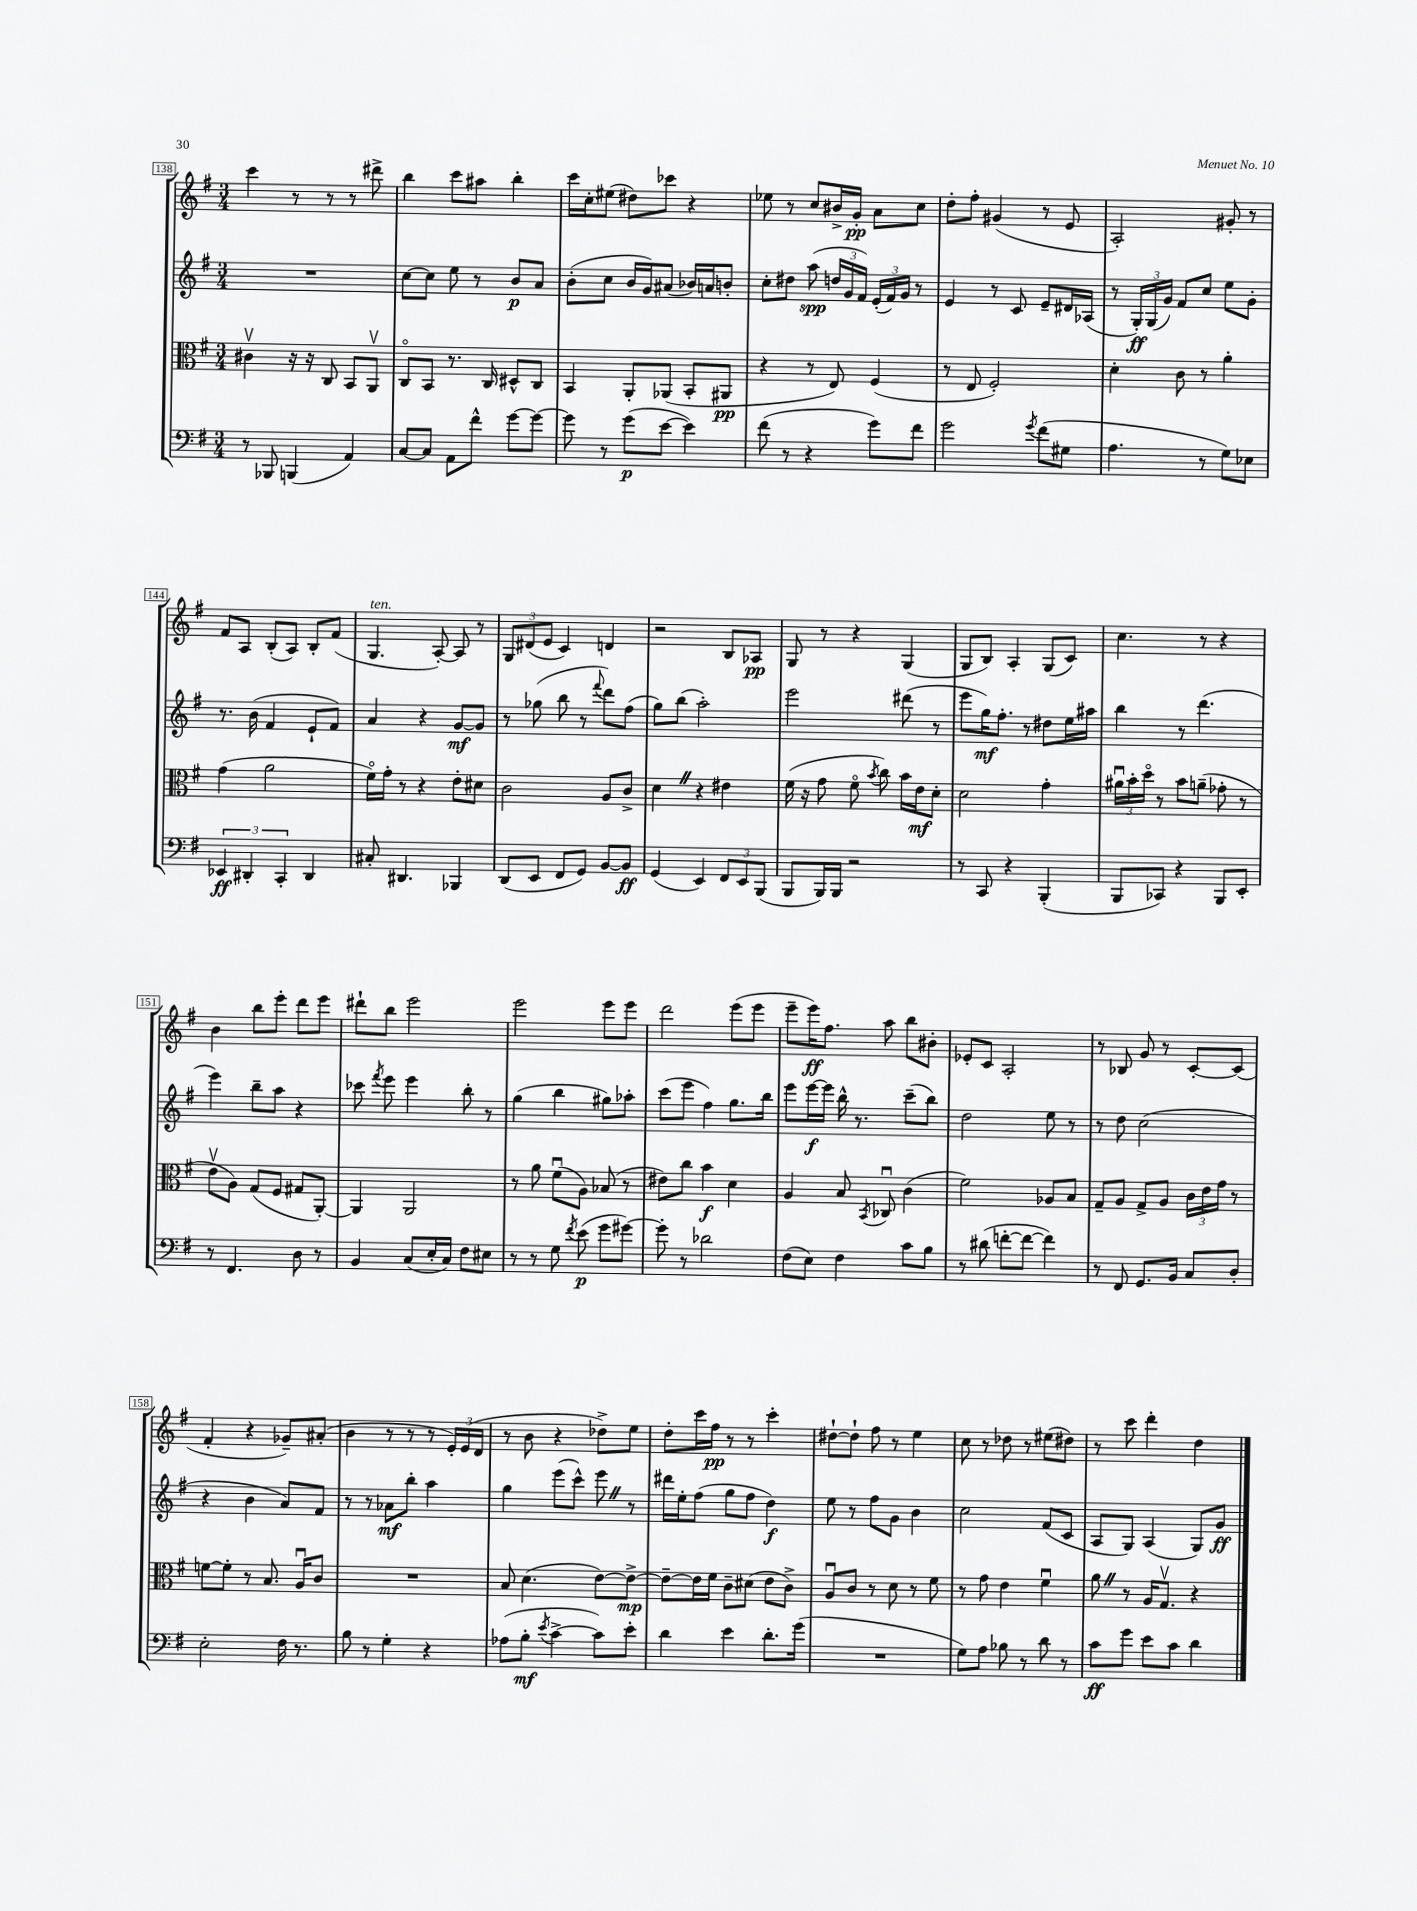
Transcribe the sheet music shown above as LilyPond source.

<<
\new StaffGroup <<
\new Staff = "s0" {
    \clef treble \key g \major \numericTimeSignature \time 3/4
    \autoBeamOff c'''4 r8 r8 r8 dis'''8-> |
    b''4 c'''8[ ais''8] b''4-. |
    c'''16[ c''16-. eis''8]( dis''8[) ces'''8] r4 |
    ees''8 r8 c''8[ bis'16-> g'16]-.\pp a'8[ c''8] |
    d''8[-. fis''8]-. gis'4( r8 e'8 |
    a2-.) gis'8-. r8 |
    fis'8[ a8] b8[-.( a8]) b8[-. fis'8]( |
    g4.^\markup { \italic "ten." } a8~-.) a8 r8 |
    \tuplet 3/2 { g8[ dis'8( e'8] } c'4) d'4 |
    r2 b8[ aes8]\pp |
    g8 r8 r4 g4( |
    g8[ b8]) a4-. g8[( c'8]) |
    c''4. r8 r4 |
    b'4 b''8[ e'''8]-. d'''8[ e'''8] |
    dis'''8[-! b''8] e'''2 |
    e'''2 e'''8[ e'''8] |
    d'''2 e'''8[( e'''8] |
    e'''8[-- e'''16\ff) fis''8.] a''8 b''8[ bis'8]-. |
    ees'8[-. c'8] a2-. |
    r8 bes8 g'8 r8 c'8[~-. c'8]( |
    fis'4-. r4 ges'8[--) ais'8]-.( |
    b'4 r8 r8 r8 \tuplet 3/2 { e'16[-.) e'16( d'16] } |
    r8 b'8 r4 des''8[->) e''8] |
    d''8[-. c'''16 fis''16]\pp r8 r8 c'''4-. |
    dis''8[~-! dis''8]-! fis''8 r8 e''4 |
    c''8 r8 des''8 r8 eis''8[( dis''8]) |
    r8 c'''8 d'''4-. d''4 \bar "|." |
}
\new Staff = "s1" {
    \clef treble \key g \major \numericTimeSignature \time 3/4
    \autoBeamOff R2. |
    c''8[~ c''8] e''8 r8 b'8[\p a'8] |
    b'8[-.( c''8] b'16[ g'16) ais'8]( bes'16[) a'16 b'8]-. |
    c''8[-. dis''8] a''8\spp( \tuplet 3/2 { d''16[ g'16 fis'16]) } \tuplet 3/2 { e'16[-.( fis'16) g'16] } r8 |
    e'4 r8 c'8 e'8[-- dis'16 aes16]( |
    r8 \tuplet 3/2 { g16[-.\ff) g16( g'16]) } fis'8[ c''8] e''8[ g'8]-. |
    r8. b'16( fis'4 e'8[-! fis'8]) |
    a'4 r4 g'8[~\mf g'8] |
    r8 ges''8( b''8 r8 \appoggiatura { fis'''8 } d'''8[) fis''8]( |
    g''8[) b''8]( a''2-.) |
    e'''2 dis'''8( r8 |
    e'''8[ g''16\mf) fis''8.]-. r8 dis''8[ e''16 ais''16] |
    b''4 r8 d'''4.( |
    e'''4) b''8[-- a''8] r4 |
    ces'''8 \acciaccatura { fis'''8 } e'''8 e'''4 b''8-. r8 |
    g''4( b''4 gis''8[) aes''8]-. |
    c'''8[( e'''8] fis''4) g''8.[ b''16] |
    e'''8[ e'''16~\f e'''16] b''16-^ r8. c'''8[--( b''8]) |
    d''2 e''8 r8 |
    r8 d''8 c''2( |
    r4 b'4 a'8[) fis'8] |
    r8 r8 aes'8[\mf b''8]-. a''4 |
    g''4 e'''8[( c'''8]-^) e'''8 \once \override BreathingSign.text = \markup { \musicglyph "scripts.caesura.straight" } \breathe r8 |
    dis'''16[ e''16-. fis''8]( g''8[ fis''8] d''4\f) |
    e''8 r8 fis''8[ g'8] b'4 |
    c''2 fis'8[( c'8] |
    a8[ g8]) a4( g8[) g'8]\ff \bar "|." |
}
\new Staff = "s2" {
    \clef alto \key g \major \numericTimeSignature \time 3/4
    \autoBeamOff cis'4\upbow r16 r16 c8 b,8[ a,8]\upbow |
    c8[\flageolet b,8] r8. c16 dis8[-^ c8] |
    b,4 a,8[-. aes,8]( b,8[-. ais,8]\pp |
    r4 r8 e8) fis4( |
    r8 e8 fis2-.) |
    d'4-. c'8 r8 a'4-. |
    g'4( a'2 |
    fis'16[\flageolet) g'16]-. r8 r4 e'8[-. dis'8] |
    c'2 a8[ c'8]-> |
    d'4 \once \override BreathingSign.text = \markup { \musicglyph "scripts.caesura.straight" } \breathe r4 eis'4 |
    fis'16( r16 g'8 fis'8\flageolet \acciaccatura { b'8 } c''8) b'16[ e'16\mf d'8]-. |
    d'2 g'4-. |
    \tuplet 3/2 { ais'16[\downbow b'16-. d''16]\flageolet } r8 b'8[ a'8]--( ges'8-. r8 |
    e'8[\upbow a8]) g8[( fis8] gis8[ a,8]~-.) |
    a,4 a,2 |
    r8 a'8 fis'8[\downbow( a8]) bes8( r8 |
    eis'8[) c''8] b'4\f d'4 |
    a4 b8 \acciaccatura { b,8 } ces8\downbow c'4( |
    fis'2) aes8[ b8] |
    g8[-- a8] g8[-> a8] \tuplet 3/2 { c'16[ e'16 g'16] } r8 |
    f'8[~ f'8]-. r8 b8. a16[\downbow c'8] |
    R2. |
    b8 d'4.( e'8[~) e'8]~->\mp |
    e'8[~-- e'16 fis'16] c'8[-- dis'8]( e'8[ c'8]->) |
    a8[\downbow c'8] r8 d'8 r8 fis'8 |
    r8 g'8 e'4 fis'4\downbow |
    a'8 \once \override BreathingSign.text = \markup { \musicglyph "scripts.caesura.straight" } \breathe r8 a16[ g8.]\upbow r4 \bar "|." |
}
\new Staff = "s3" {
    \clef bass \key g \major \numericTimeSignature \time 3/4
    \autoBeamOff r8 bes,,8 b,,4( a,4) |
    c8[~ c8] a,8[ fis'8]-^ g'8[~ g'8]~ |
    g'8 r8 g'8[\p( e'8]~ e'4) |
    fis'8( r8 r4 g'8[) fis'8] |
    g'2 \acciaccatura { g'8 } fis'8[( gis8] |
    a4. r8 g8[) ees8] |
    \tuplet 3/2 { ees,4\ff dis,4-. c,4-. } dis,4 |
    cis8-. dis,4. bes,,4 |
    d,8[( e,8] fis,8[ g,8]) b,8[~ b,8]\ff |
    g,4( e,4) \tuplet 3/2 { fis,8[ e,8 b,,8]( } |
    b,,8[ b,,16) b,,16] r2 |
    r8 c,8 r4 b,,4-.( |
    b,,8[ ces,8]) r4 b,,8[ e,8]-. |
    r8 fis,4. d8 r8 |
    b,4 c8[( e16-. c16]) fis8[ eis8] |
    r8 r8 g8 \acciaccatura { fis'8 } e'8\p( g'8[ gis'8]~) |
    gis'8-. r8 des'2 |
    fis8[( e8]) fis4 c'8[ b8] |
    r8 dis'8( f'8[~-. f'8]~ f'4) |
    r8 fis,8 g,8.[ b,16] c8[ d8]-. |
    e2-. fis16 r8. |
    b8 r8 g4-. r4 |
    aes8[( b8]-.\mf \acciaccatura { e'8 } c'4~-> c'8[) e'8]-. |
    d'4 e'4 d'8.[-. g'16]( |
    R2. |
    g8[) a8] bes8 r8 d'8 r8 |
    c'8[\ff g'8] e'8[ c'8] d'4 \bar "|." |
}
>>
>>
\layout { \context { \Score currentBarNumber = #138 \override BarNumber.stencil = #(make-stencil-boxer 0.1 0.3 ly:text-interface::print) } }
